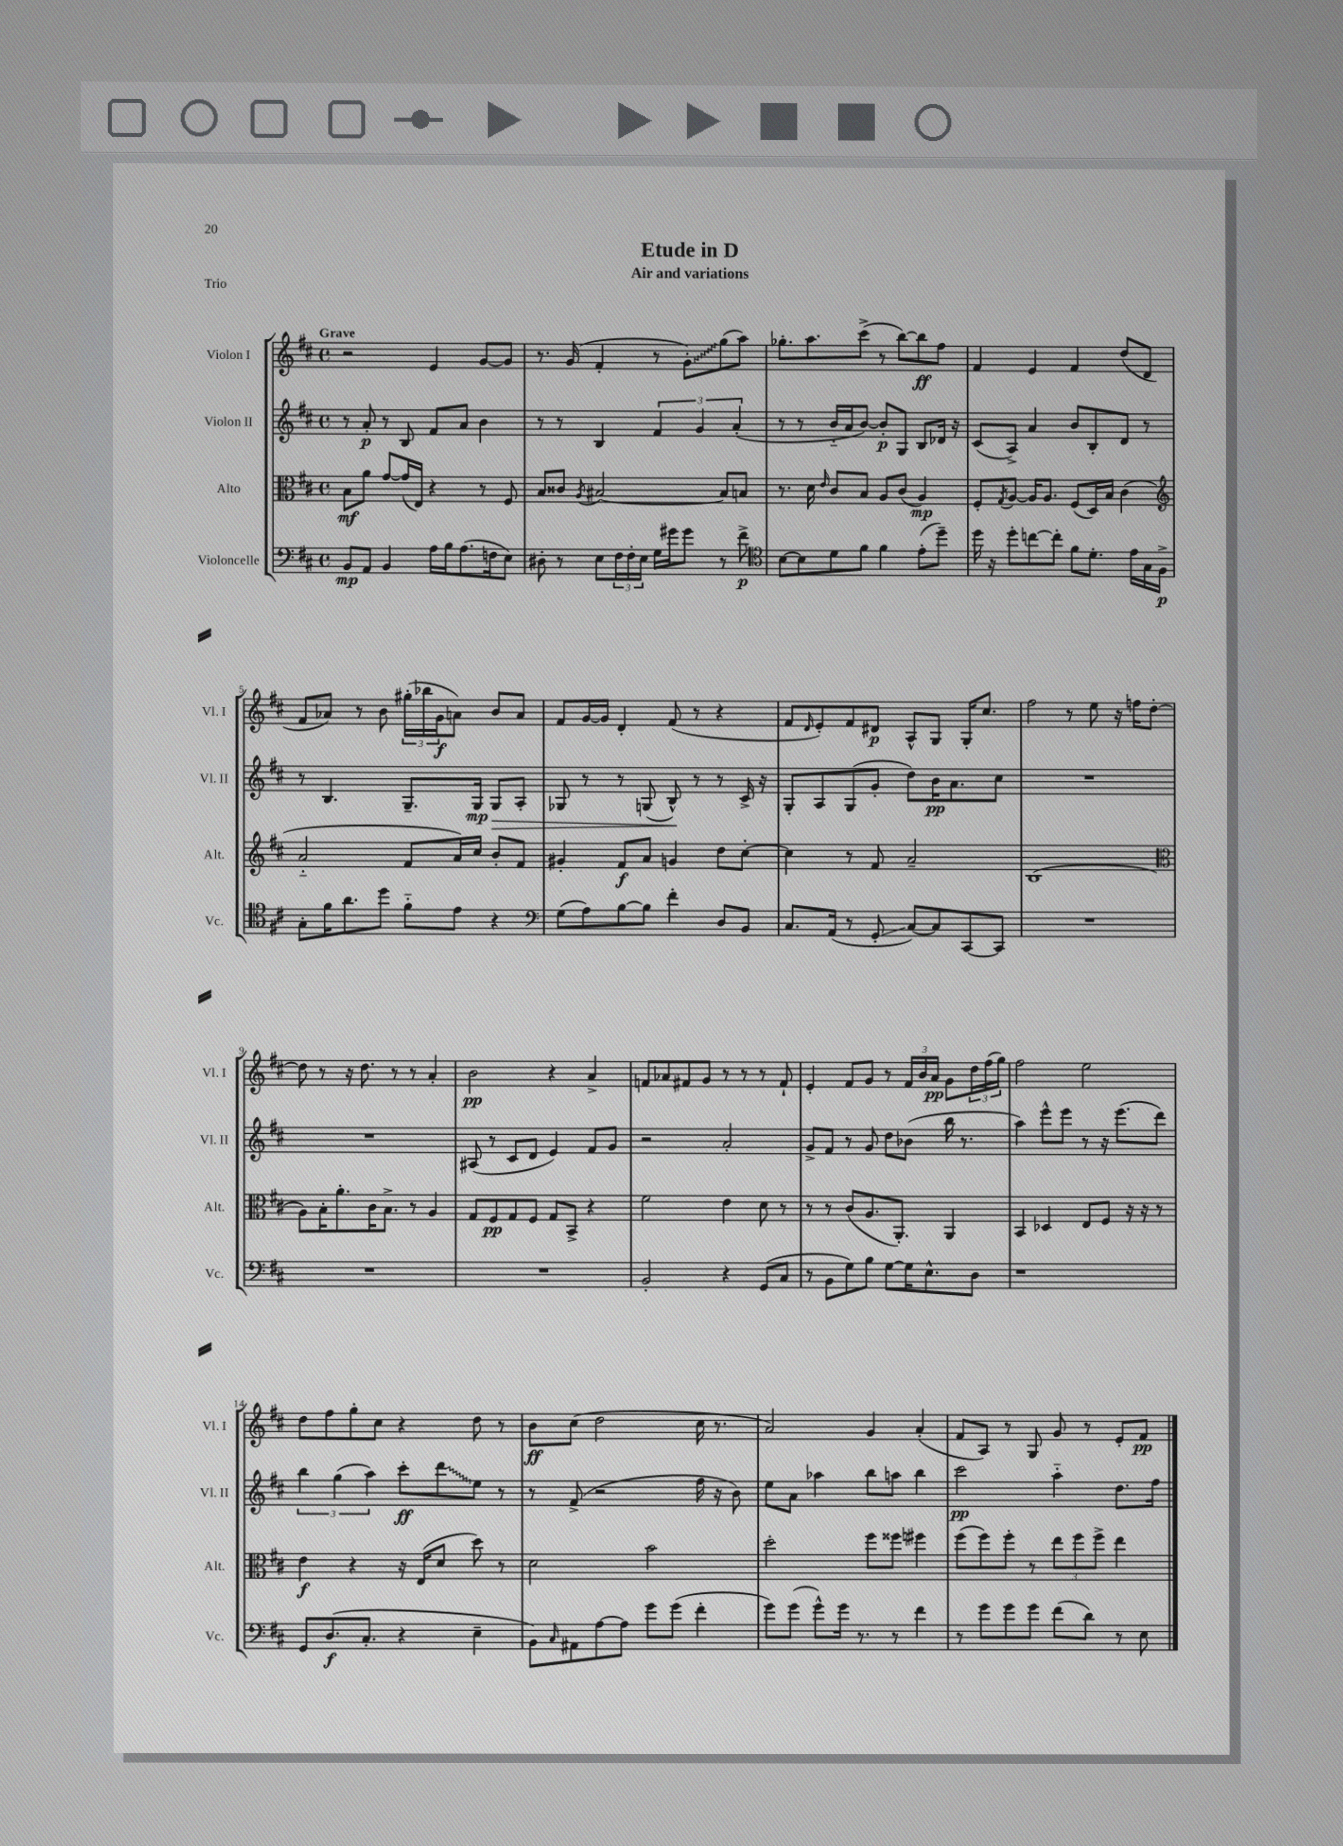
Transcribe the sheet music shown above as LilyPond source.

\header { title = "Etude in D" subtitle = "Air and variations" piece = "Trio" }
<<
\new StaffGroup <<
\new Staff = "s0" \with { instrumentName = "Violon I" shortInstrumentName = "Vl. I" } {
    \clef treble \key d \major \defaultTimeSignature \time 4/4 \tempo "Grave"
    r2 e'4 g'8~ g'8 |
    r8. g'16( fis'4-. r8 \once \override Glissando.style = #'zigzag g'8-.\glissando) g''8( a''8) |
    ges''8.-. a''8. cis'''8->( r8 b''8~) b''8\ff fis''8 |
    fis'4 e'4 fis'4 d''8( d'8 |
    fis'8 aes'8) r8 b'8 \tuplet 3/2 { gis''16-.( bes''16 g'16\f } a'8) b'8 a'8 |
    fis'8 g'16~ g'16 d'4-. fis'8( r8 r4 |
    fis'8 \grace { d'16 } e'8-.) fis'8 dis'8\p a8-^ g8 g16-. cis''8. |
    fis''2 r8 e''8 r16 f''16 d''8~-. |
    d''8 r8 r16 d''8. r8 r8 a'4-. |
    b'2\pp r4 a'4-> |
    f'8 aes'8 fis'8 g'8 r8 r8 r8 fis'8-! |
    e'4-. fis'8 g'8 r8 \tuplet 3/2 { fis'16 b'16 a'16\pp } g'8 \tuplet 3/2 { d''16 fis''16( g''16) } |
    fis''2 e''2 |
    d''8 fis''8 g''8-. cis''8 r4 d''8 r8 |
    b'8\ff cis''8( d''2 cis''16 r8. |
    a'2) g'4 a'4-.( |
    fis'8 a8) r8 g8 g'8 r8 e'8-. fis'8\pp \bar "|." |
}
\new Staff = "s1" \with { instrumentName = "Violon II" shortInstrumentName = "Vl. II" } {
    \clef treble \key d \major \defaultTimeSignature \time 4/4
    r8 a'8-.\p r8 b8 fis'8 a'8 b'4 |
    r8 r8 b4 \tuplet 3/2 { fis'4 g'4 a'4-.( } |
    r8 r8 b'16-_ a'16 b'8~) b'8-.\p g8 b8 des'16 r16 |
    cis'8( a8->) a'4 b'8 b8-. d'8 r8 |
    r8 b4. g8.-- g16\mp g8\> a8-. |
    ges8 r8 r8 g8( b8-^\!) r8 r8 cis'16-> r16 |
    g8-. a8 g8( g'8-. d''8) b'16\pp a'8. cis''8 |
    R1 |
    R1 |
    ais8( r8 cis'8 d'8 e'4) fis'8 g'8 |
    r2 a'2-. |
    g'8-> fis'8 r8 g'8 d''8 bes'8( b''16 r8. |
    a''4) e'''8-^ e'''8 r8 r16 e'''8.( d'''8) |
    \tuplet 3/2 { b''4 g''4( a''4) } cis'''8-.\ff \once \override Glissando.style = #'zigzag d'''8\glissando e''8 r8 |
    r8 fis'8->( r2 fis''16 r16 b'8) |
    e''8 a'8 aes''4 b''8 a''8 b''4 |
    cis'''2\pp a''4-_ d''8. fis''16 \bar "|." |
}
\new Staff = "s2" \with { instrumentName = "Alto" shortInstrumentName = "Alt." } {
    \clef alto \key d \major \defaultTimeSignature \time 4/4
    b8\mf a'8 g'8~ g'16( e16) r4 r8 fis8 |
    b8 cisis'8 \acciaccatura { a8 } bis2~ bis8 b8 |
    r8. d'16 \grace { e'16 } cis'8 b8 a8 cis'8( a4\mp) |
    fis8-. \acciaccatura { g8 } a8~ a16 a8. fis8( d16) b16 cis'4( |
    \clef treble a'2-_ fis'8 a'16) cis''16 b'8-. fis'8 |
    gis'4-. fis'8\f a'8 g'4 d''8 cis''8~-. |
    cis''4 r8 fis'8 a'2-- |
    b1( |
    \clef alto a8) b16-. a'8.-. cis'16 b8.-> r8 a4 |
    g8 fis8\pp g8 fis8 g8 b,8-> r4 |
    fis'2 e'4 d'8 r8 |
    r8 r8 cis'8( a8. a,8.-.) a,4 |
    b,4 des4 e8 fis8 r16 r16 r8 |
    e'4\f r4 r16 e16( d'8 d''8) r8 |
    d'2 b'2 |
    d''2-. fis''8 fisis''8 fis''4 |
    fis''8( fis''8) fis''8-. r8 \tuplet 3/2 { e''8 fis''8 fis''8-> } e''4 \bar "|." |
}
\new Staff = "s3" \with { instrumentName = "Violoncelle" shortInstrumentName = "Vc." } {
    \clef bass \key d \major \defaultTimeSignature \time 4/4
    b,8\mp a,8 b,4 a16 b16 a8.( f16 e8) |
    dis8-. r8 e8 \tuplet 3/2 { fis16 fis16-. e16 } g16 gis'16 gis'8 r8 fis'8->\p |
    \clef tenor b8~ b8 d'8 fis'8 fis'4 e'8-.( d''8--) |
    d''16 r16 d''8-. c''8~ c''8-. fis'8 d'8.-. e'16 g16 fis16->\p |
    g8-. fis'16 a'8. d''8 fis'8-_ e'8 r4 |
    \clef bass g8( a8) b8~ b8 fis'4-. d8 b,8 |
    cis8. a,16( r8 g,8-.\glissando cis8~) cis8 cis,8~ cis,8 |
    R1 |
    R1 |
    R1 |
    b,2-. r4 g,8( cis8 |
    r8 b,8 g8) b8 g8~ g16 e8.-^ d8 |
    r1 |
    g,8 d8.\f( cis8.-. r4 e4-- |
    b,8) \grace { cis16 } ais,8 a8~ a8 g'8 g'8( fis'4-. |
    g'8) g'8( g'8-^) g'16 r8. r8 fis'4 |
    r8 g'8 g'8 g'8 fis'8( d'8) r8 e8 \bar "|." |
}
>>
>>
